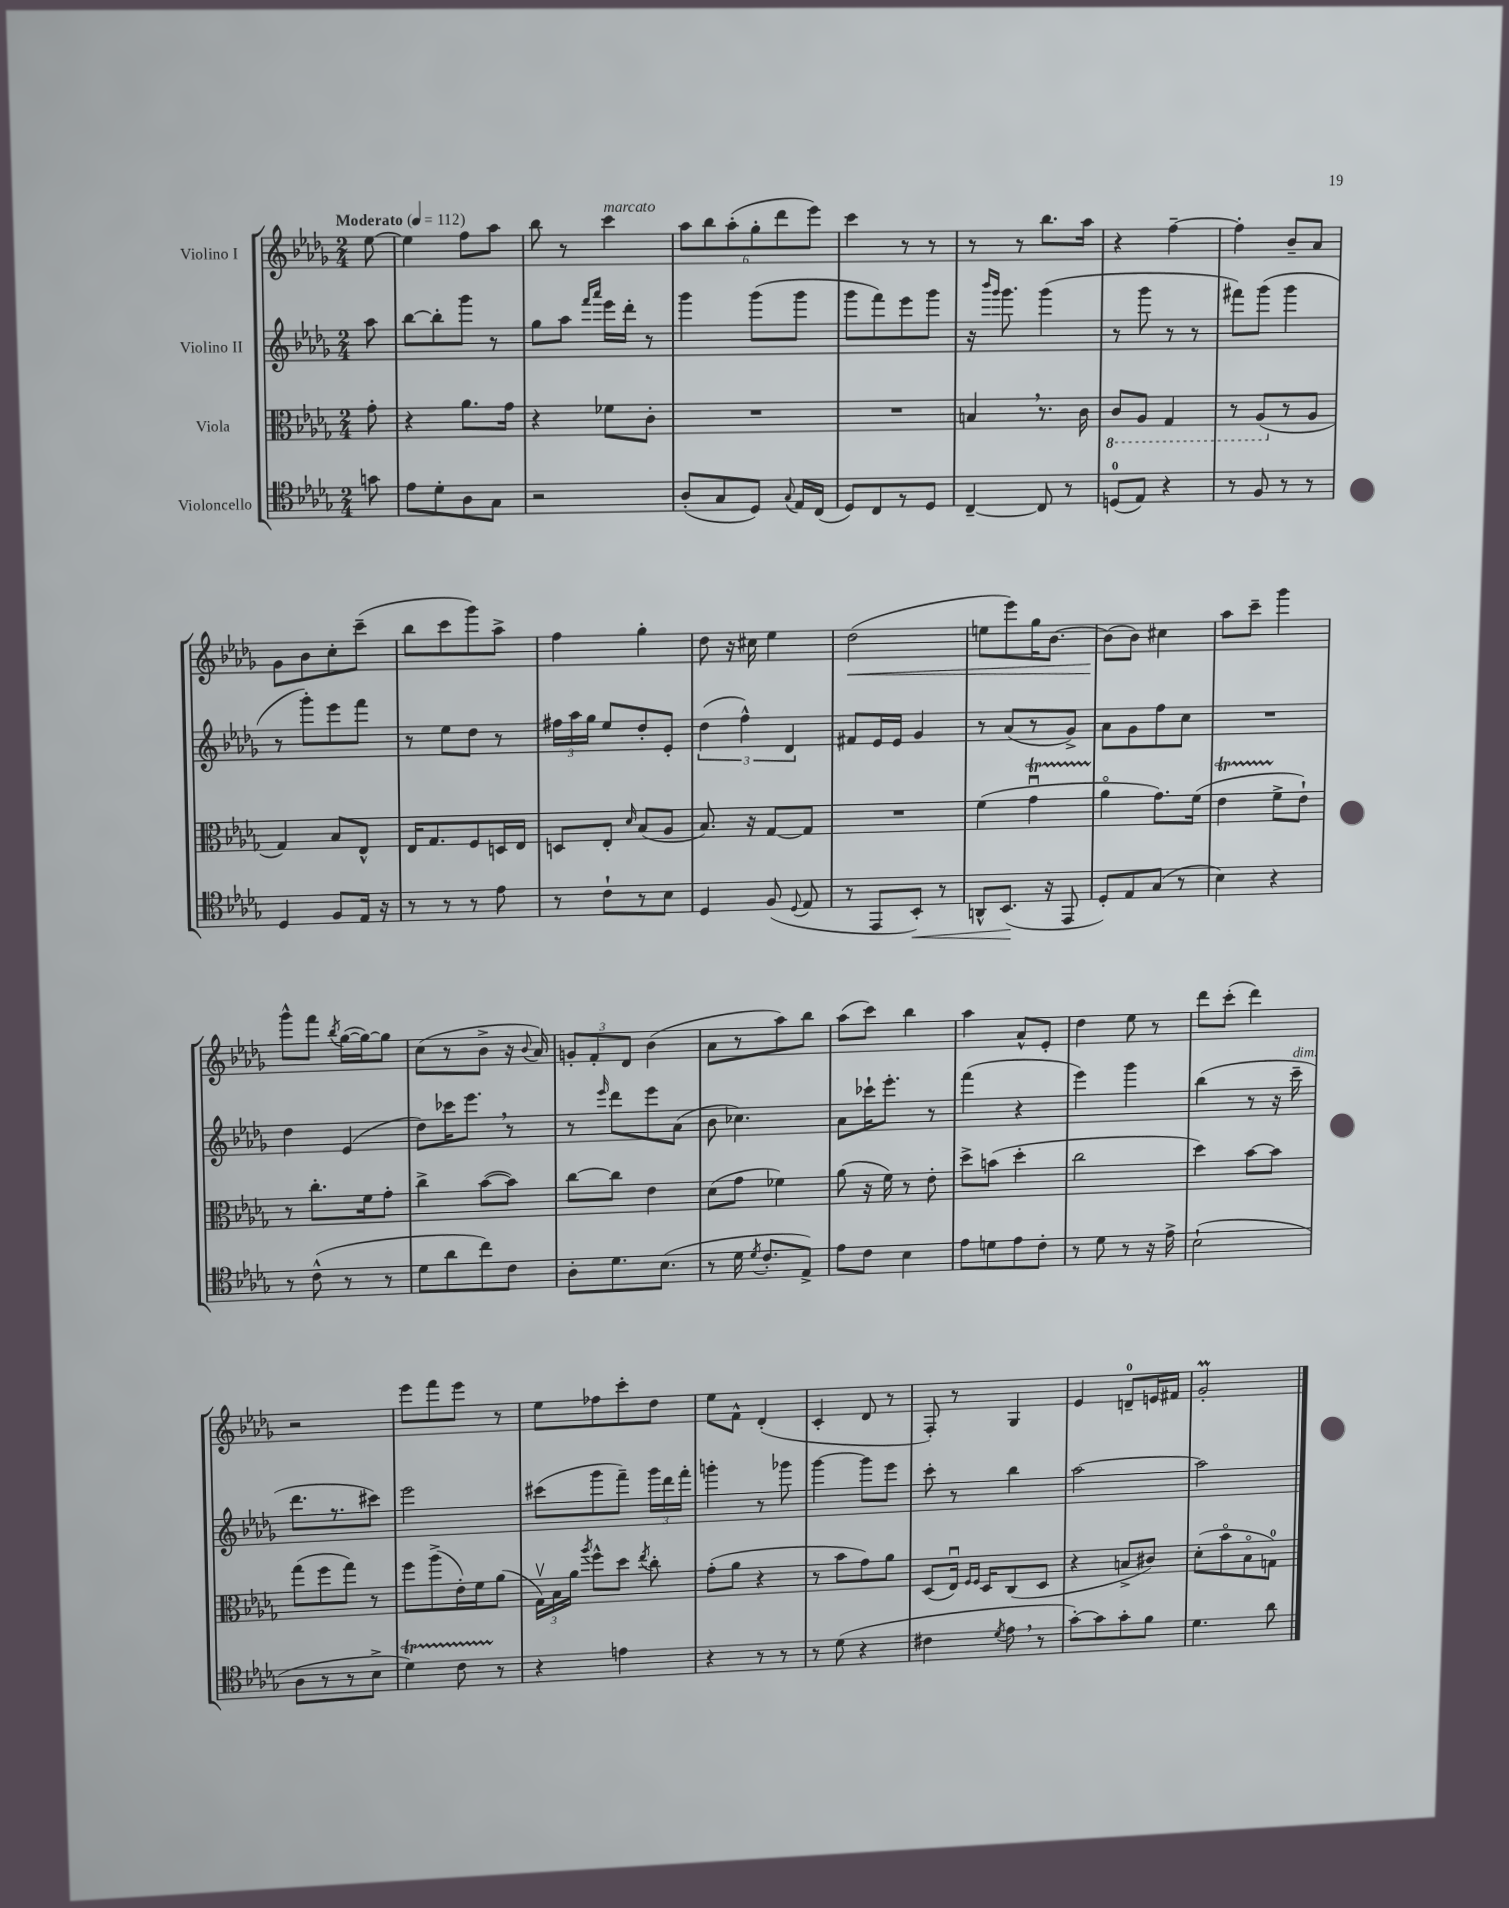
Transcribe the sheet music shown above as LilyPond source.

<<
\new StaffGroup <<
\new Staff = "s0" \with { instrumentName = "Violino I" } {
    \clef treble \key des \major \numericTimeSignature \time 2/4 \partial 8 \tempo "Moderato" 4 = 112
    \autoBeamOff ees''8~ |
    ees''4 f''8[ aes''8] |
    bes''8 r8 c'''4^\markup { \italic "marcato" } |
    \tuplet 6/4 { aes''8[ bes''8 aes''8-.( ges''8-. des'''8 ees'''8]) } |
    c'''4 r8 r8 |
    r8 r8 bes''8.[ aes''16] |
    r4 f''4~-- |
    f''4-. bes'8[-- aes'8] |
    ges'8[ bes'8 c''8-. c'''8]--( |
    bes''8[ c'''8 ges'''8) aes''8]-> |
    f''4 ges''4-. |
    des''8 r16 cis''16 ees''4 |
    des''2\<( |
    e''8[ ees'''8) ges''16 bes'8.]~ |
    bes'8[\!( bes'8]) cis''4 |
    aes''8[ c'''8]-- ges'''4 |
    ges'''8[-^ f'''8] \acciaccatura { bes''8 } ges''16[~( ges''16~) ges''8] |
    c''8[( r8 bes'8]-> r16 \appoggiatura { bes'8 } aes'16) |
    \tuplet 3/2 { g'8[-. f'8-. des'8] } bes'4( |
    aes'8[ r8 aes''8) bes''8] |
    aes''8[( c'''8]) bes''4 |
    aes''4 aes'8[-^ ees'8]-. |
    des''4 ees''8 r8 |
    des'''8[ c'''8]-.( des'''4) |
    r2 |
    ees'''8[ f'''8 ees'''8] r8 |
    ees''8[ fes''8 c'''8-. des''8] |
    ees''8[ f'8]-^ des'4-.( |
    c'4-. des'8 r8 |
    f8-.) r8 ges4 |
    ees'4 d'8[-0-- e'16 fis'16] |
    ges'2-.\prall \bar "|." |
}
\new Staff = "s1" \with { instrumentName = "Violino II" } {
    \clef treble \key des \major \numericTimeSignature \time 2/4 \partial 8
    \autoBeamOff aes''8 |
    bes''8[~ bes''8-. ges'''8] r8 |
    ges''8[ aes''8] \grace { f'''16[ aes'''16] } ees'''16[ des'''16]-. r8 |
    ges'''4 ges'''8[( ges'''8] |
    ges'''8[ f'''8) ees'''8 ges'''8] |
    r16 \grace { bes'''16[ ges'''16] } ges'''8. ges'''4( |
    r8 ges'''8 r8 r8 |
    fis'''8[) ges'''8]( ges'''4 |
    r8 ges'''8[-.) ees'''8 f'''8] |
    r8 ees''8[ des''8] r8 |
    \tuplet 3/2 { fis''16[ aes''16 ges''16] } ees''8[ des''8-. ees'8]-. |
    \tuplet 3/2 { des''4( f''4-^) des'4 } |
    fis'8[ ees'16 ees'16] ges'4 |
    r8 aes'8[( r8 ges'8]->) |
    aes'8[ ges'8 f''8 c''8] |
    R2 |
    des''4 ees'4( |
    des''8[) ces'''16 ees'''8.] \breathe r8 |
    r8 \grace { ees'''16 } des'''8[ ees'''8 aes'8]( |
    bes'8 ces''4.) |
    aes'8[ ces'''16-! ees'''8.]-. r8 |
    f'''4( r4 |
    ees'''4) ges'''4 |
    bes''4( r8 r16 c'''16--^\markup { \italic "dim." } |
    des'''8.[ r8. cis'''8]) |
    ees'''2 |
    cis'''8[( ges'''8 f'''8]--) \tuplet 3/2 { ges'''16[ des'''16 f'''16]-. } |
    g'''4-. r8 ges'''8 |
    ges'''4~ ges'''8[ ees'''8] |
    c'''8-. r8 bes''4 |
    aes''2~ |
    aes''2 \bar "|." |
}
\new Staff = "s2" \with { instrumentName = "Viola" } {
    \clef alto \key des \major \numericTimeSignature \time 2/4 \partial 8
    \autoBeamOff ges'8-. |
    r4 aes'8.[ ges'16] |
    r4 fes'8[ c'8]-. |
    R2 |
    R2 |
    b4 \breathe r8. c'16 |
    \ottava #-1 c8[ aes,8] ges,4 |
    r8 aes,8[( \ottava #0 r8 aes8] |
    ges4) bes8[ ees8]-^ |
    ees16[ ges8. f8 d16 ees16] |
    d8[ ees8]-. \grace { des'16 } bes8[( aes8] |
    bes8.) r16 ges8[~ ges8] |
    R2 |
    f'4( ges'4\downbow\startTrillSpan |
    aes'4\flageolet\stopTrillSpan ges'8.[) f'16]( |
    ees'4\startTrillSpan f'8[->\stopTrillSpan ees'8]-!) |
    r8 c''8.[-. f'16 ges'8]-. |
    c''4-> bes'8[~( bes'8]) |
    c''8[~ c''8] ees'4 |
    des'8[( ges'8] fes'4) |
    aes'8( r16 f'16) r8 ees'8-. |
    des''8[-> b'8]( des''4-. |
    c''2 |
    des''4) bes'8[~ bes'8] |
    ges''8[( f''8 ges''8]) r8 |
    f''8[ aes''8->( ees'16-.) f'16 aes'8]( |
    \tuplet 3/2 { ges16[\upbow) bes16 aes'16] } \acciaccatura { aes''8 } f''8[-^ des''8] \acciaccatura { ees''8 } c''8-. |
    ges'8[-.( aes'8] r4 |
    r8 bes'8[ ges'8) aes'8] |
    des8[( ees16]\downbow) \grace { f16[ f16] } des16[ c8( des8] |
    r4 b8[-> cis'8]) |
    des'8[-.( bes'8\flageolet bes8\flageolet g8]-0) \bar "|." |
}
\new Staff = "s3" \with { instrumentName = "Violoncello" } {
    \clef tenor \key des \major \numericTimeSignature \time 2/4 \partial 8
    \autoBeamOff g'8 |
    ees'8[ des'8-. aes8 ges8] |
    r2 |
    aes8[-.( ges8 des8]) \appoggiatura { ges8 } ees16[ c16]( |
    des8[) c8 r8 des8] |
    c4~-- c8 r8 |
    d8[-0( ees8]) r4 |
    r8 f8 r8 r8 |
    des4 f8[ ees16] r16 |
    r8 r8 r8 ees'8 |
    r8 c'8[-! r8 bes8] |
    des4 f8( \appoggiatura { des8 } ees8 |
    r8 ees,8[ bes,8]-.\<) r8 |
    a,8[-^ bes,8.]\!( r16 ees,8 |
    des8[-.) ees8 ges8]( r8 |
    bes4) r4 |
    r8 c'8-^( r8 r8 |
    des'8[ aes'8 c''8) c'8] |
    aes8[-. des'8. bes8.]( |
    r8 des'16 \acciaccatura { des'8 } c'8.[-. ees8]->) |
    ees'8[ c'8] bes4 |
    ees'8[ d'8 ees'8 c'8]-. |
    r8 des'8 r8 r16 ees'16-> |
    bes2-!( |
    aes8[ r8 r8 bes8]-> |
    des'4\startTrillSpan) c'8 r8\stopTrillSpan |
    r4 e'4 |
    r4 r8 r8 |
    r8 des'8( r4 |
    cis'4 \acciaccatura { des'8 } ees'8 \breathe r8 |
    ges'8[~-.) ges'8 ges'8-. f'8] |
    des'4. aes'8 \bar "|." |
}
>>
>>
\layout { \context { \Score \remove "Bar_number_engraver" } }
